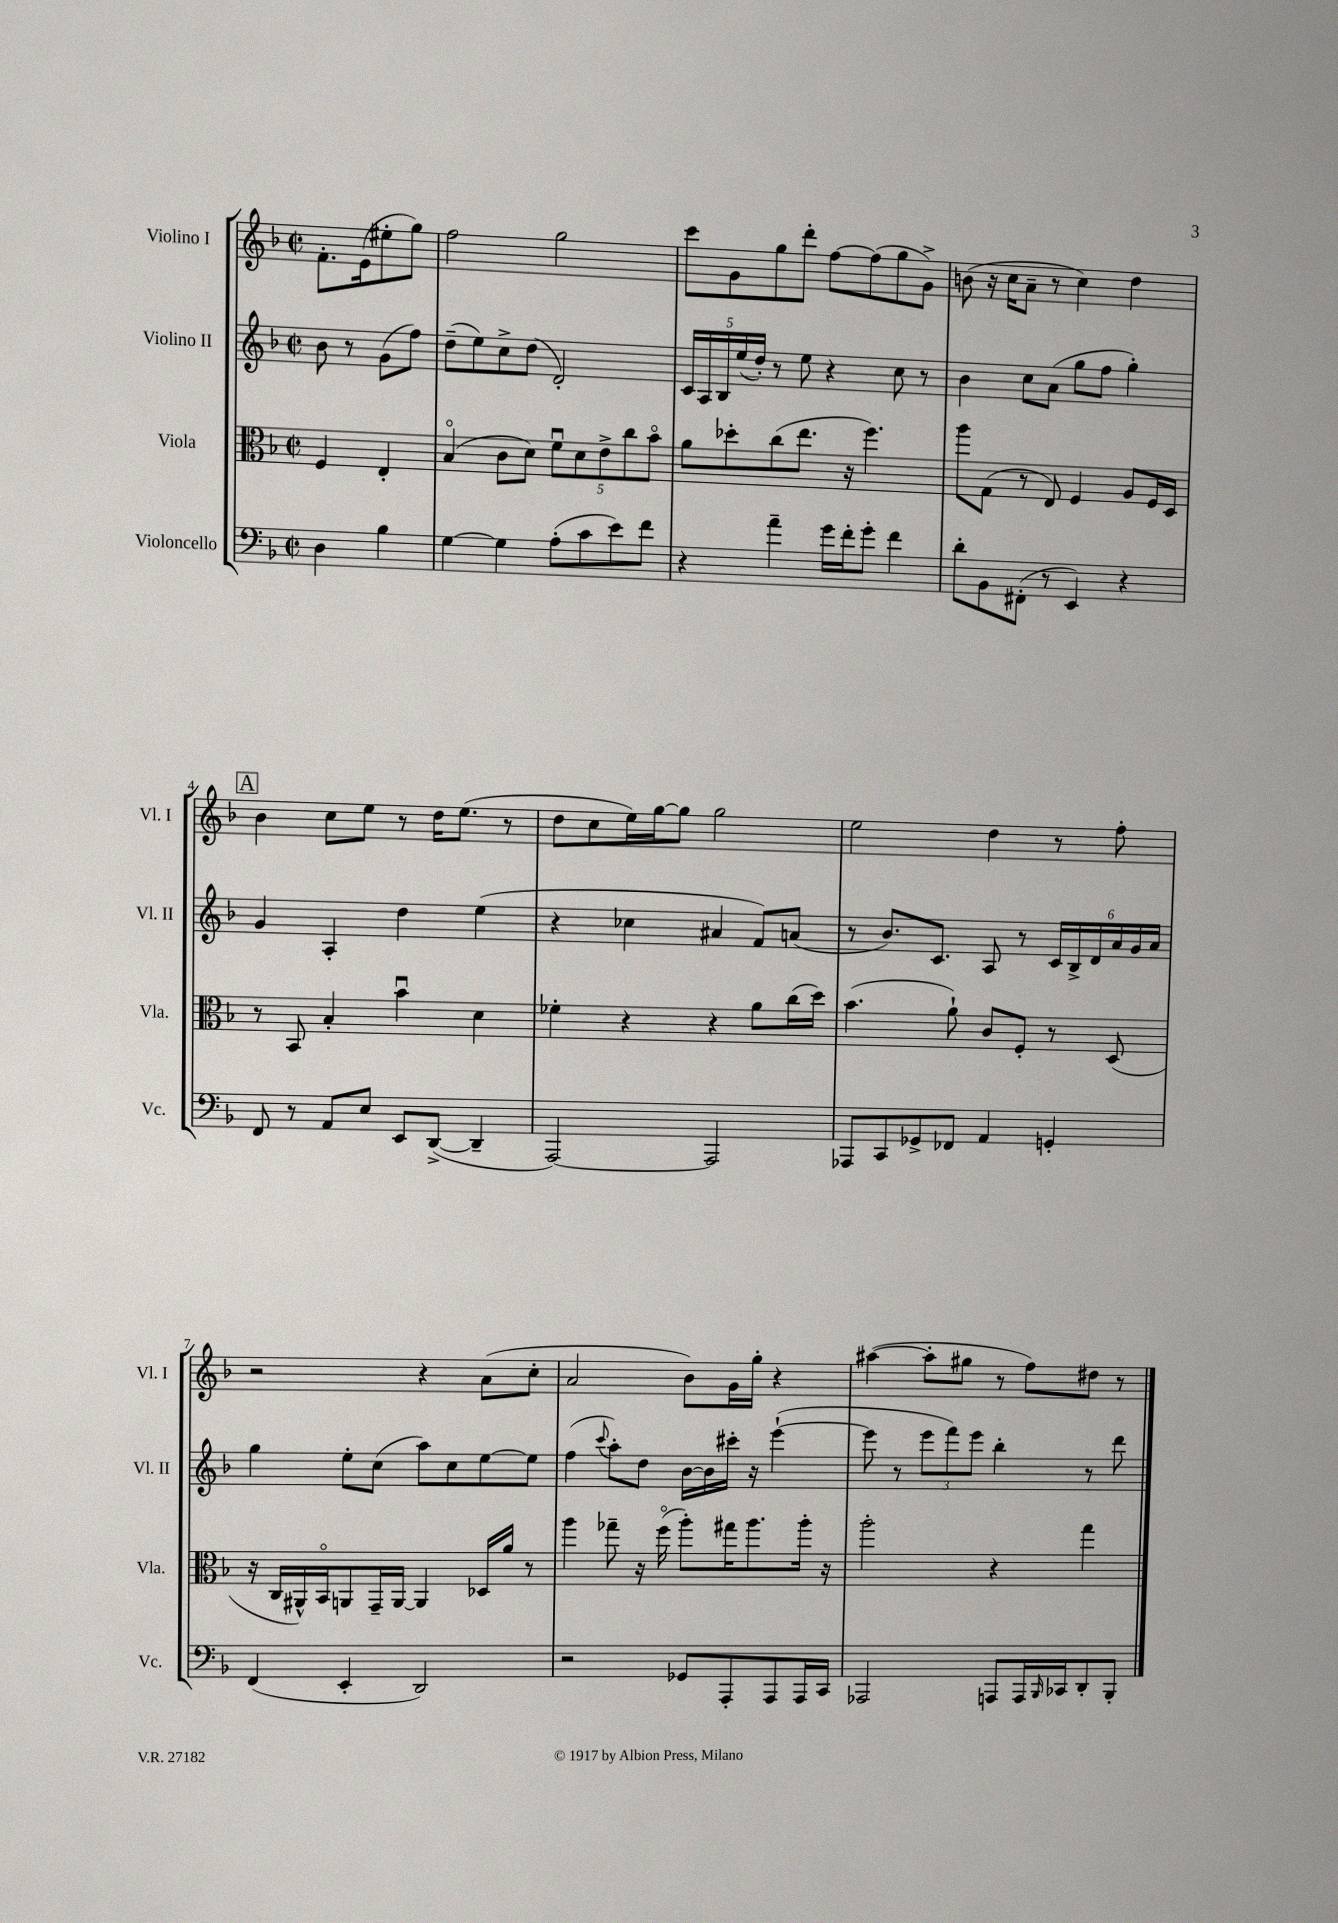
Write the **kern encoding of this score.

**kern	**kern	**kern	**kern
*staff4	*staff3	*staff2	*staff1
*clefF4	*clefC3	*clefG2	*clefG2
*k[b-]	*k[b-]	*k[b-]	*k[b-]
*M2/2	*M2/2	*M2/2	*M2/2
*met(c|)	*met(c|)	*met(c|)	*met(c|)
4D	4F	8b-	8.f'
.	.	8r	.
.	.	.	(16e
4B-	4E'	(8g	8ee#'
.	.	8ff)	8gg)
=	=	=	=
[4G	(4B-o	(8dd~	2ff
.	.	8ee)	.
4G]	8c	8cc^	.
.	8d)	(8dd	.
(8A'	10fu	2d')	2gg
.	10d	.	.
8c	.	.	.
.	10e^	.	.
8e)	.	.	.
.	10cc	.	.
8f	.	.	.
.	10b-o	.	.
=	=	=	=
4r	8a	20c	8ccc
.	.	20A	.
.	.	20B-	.
.	8dd-'	.	8g
.	.	(20ee	.
.	.	20dd')	.
4a~	(8cc	8r	8gg
.	8.ee	8ee	8ddd'
16g	.	4r	[8ff
16f'	16r	.	.
8g'	4.ff)	.	(8ff]
4f	.	8cc	8gg
.	.	8r	8g^)
=	=	=	=
8d'	8aa	4b-	(8b
8BB-	(8G	.	16r
.	.	.	16cc
(8FF#'	8r	8cc	8a~
8r	8E)	(8a	8r
4EE)	4F	8gg	4cc)
.	.	8ff	.
4r	8A	4gg')	4dd
.	16F	.	.
.	16D	.	.
=	=	=	=
8FF	8r	4g	4b-
8r	8BB-	.	.
8AA	4B-'	4A'	8cc
8E	.	.	8ee
8EE	4b-u	4dd	8r
([8DD^	.	.	16dd
.	.	.	(8.ee
4DD~]	4d	(4ee	.
.	.	.	8r
=	=	=	=
[2AAA)	4f-'	4r	8dd
.	.	.	8cc
.	4r	4cc-	16ee)
.	.	.	[16gg
.	.	.	8gg]
2AAA]	4r	4a#	2gg
.	8a	8f)	.
.	(16cc	(8a	.
.	16dd)	.	.
=	=	=	=
8AAA-	(4.b-	8r	2ee
8CC	.	8.b-)	.
8GG-^	.	.	.
.	.	8.c	.
8FF-	8a`)	.	.
4AA	8c	8A	4dd
.	8F'	8r	.
4GG'	8r	24c	8r
.	.	24B-^	.
.	.	24d	.
.	(8D	24a	8ff'
.	.	24g	.
.	.	24a	.
=	=	=	=
(4FF	16r	4gg	2r
.	16C	.	.
.	16AA#^^)	.	.
.	16BB-o	.	.
4EE'	8AA	8ee'	.
.	16GG~	(8cc	.
.	[16AA	.	.
2DD)	4AA]	8aa)	4r
.	.	8cc	.
.	16D-	[8ee	(8a
.	16a	.	.
.	8r	8ee]	8cc'
=	=	=	=
2r	4aa	(4ff	2a
.	.	8qqccc	.
.	8gg-~	8aa')	.
.	16r	8dd	.
.	(16ffo	.	.
8GG-	8aa')	[16b-	8b-)
.	.	16b-]	.
8AAA'	16gg#	16ccc#'	16g
.	8.aa	16r	16gg'
8AAA	.	([4eee`	4r
16AAA	16aa'	.	.
16CC	16r	.	.
=	=	=	=
2AAA-	2aa'	8eee]	([4aa#
.	.	8r	.
.	.	12eee	8aa#']
.	.	12fff)	.
.	.	.	8gg#
.	.	12eee	.
8AAA	4r	4bb-'	8r
16AAA	.	.	8ff)
16qqBBB-	.	.	.
16CC-	.	.	.
8DD'	4gg	8r	8dd#
8BBB-'	.	8ddd	8r
==	==	==	==
*-	*-	*-	*-
